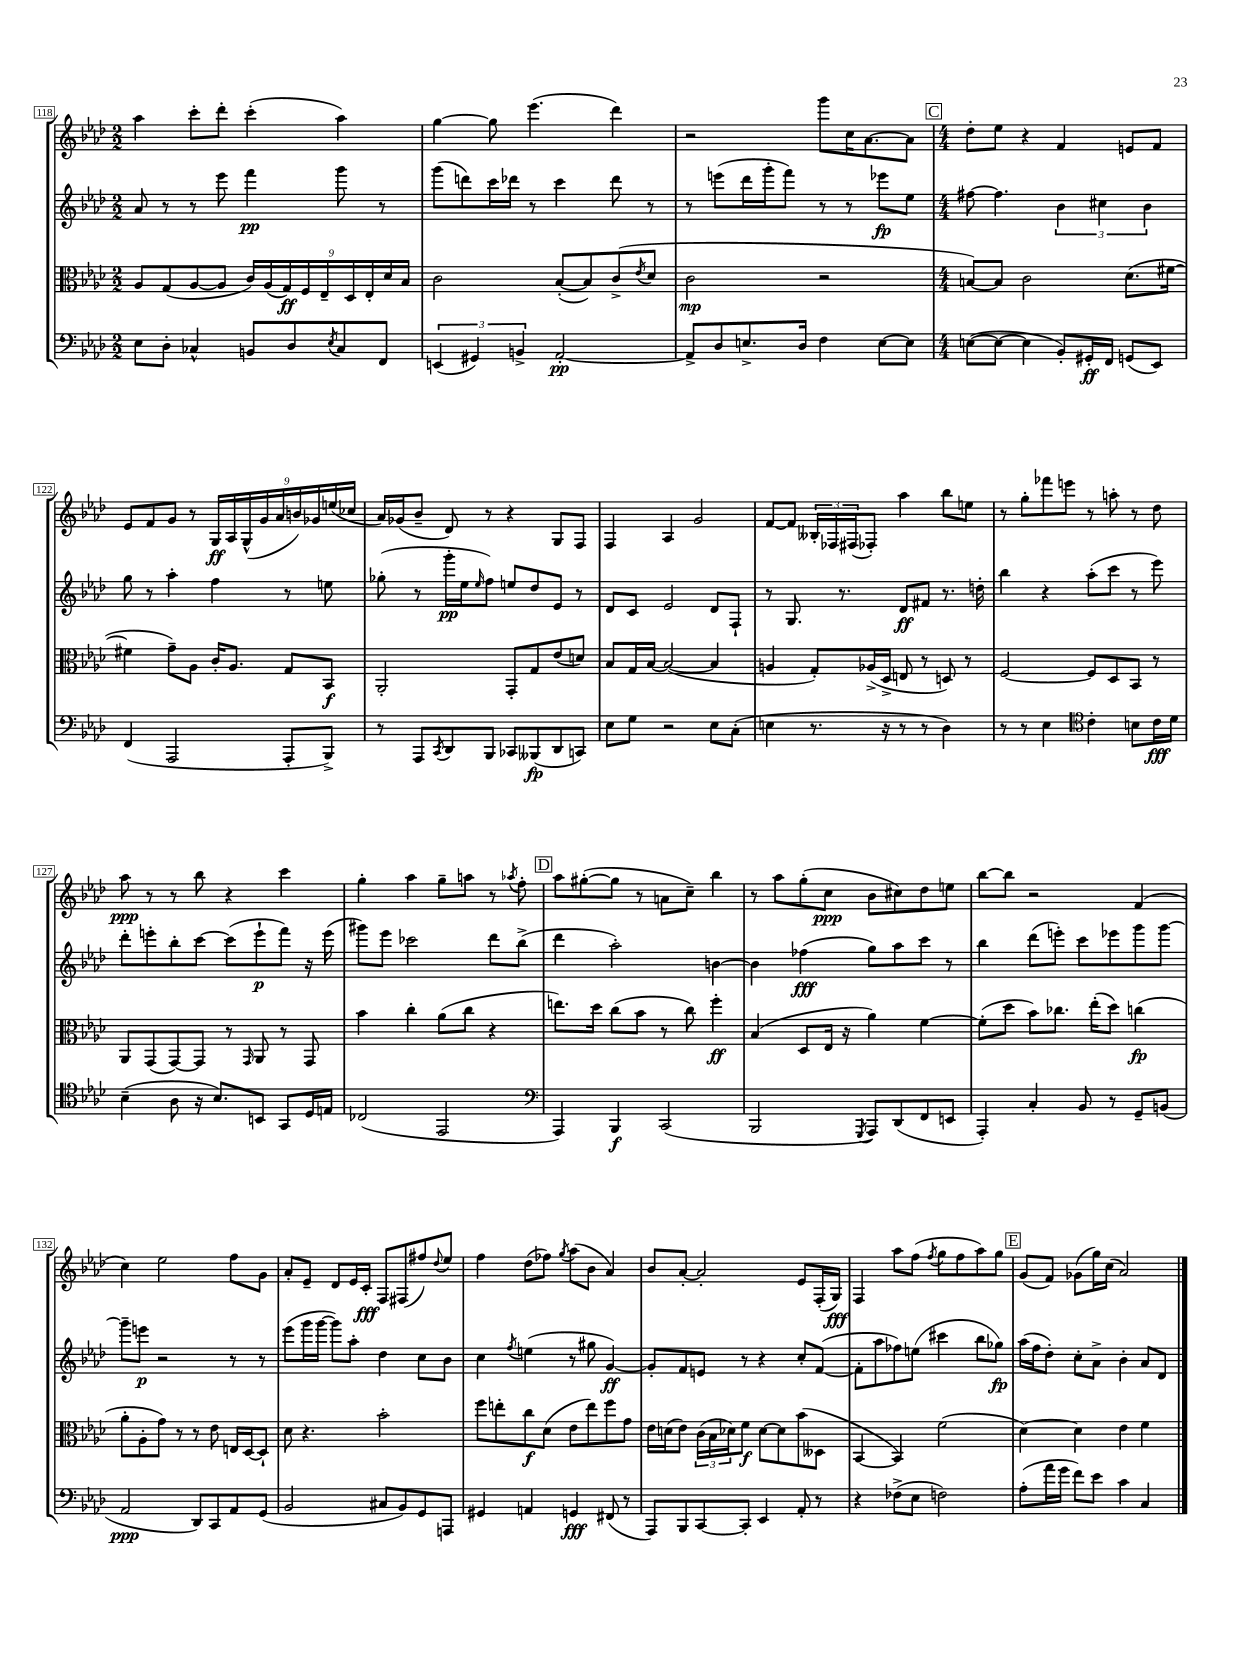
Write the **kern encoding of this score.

**kern	**dynam	**kern	**dynam	**kern	**dynam	**kern	**dynam
*part4	*part4	*part3	*part3	*part2	*part2	*part1	*part1
*staff4	*staff4	*staff3	*staff3	*staff2	*staff2	*staff1	*staff1
*clefF4	*	*clefC3	*	*clefG2	*	*clefG2	*
*k[b-e-a-d-]	*	*k[b-e-a-d-]	*	*k[b-e-a-d-]	*	*k[b-e-a-d-]	*
*M2/2	*	*M2/2	*	*M2/2	*	*M2/2	*
=118	=118	=118	=118	=118	=118	=118	=118
8E-\L	.	8A-/L	.	8a-/	.	4aa-\	.
8D-'\J	.	(8G/	.	8r	.	.	.
4C-X^^/	.	[8A-/	.	8r	.	8ccc'\L	.
.	.	8A-/J]	.	8eee-\	.	8ddd-'\J	.
8BBn/L	.	18c/LL)	.	4fff\	pp	(4ccc'\	.
.	.	(18A-/	.	.	.	.	.
.	.	18G/)	ff	.	.	.	.
8D-/	.	.	.	.	.	.	.
.	.	18F/	.	.	.	.	.
.	.	18E-~/	.	.	.	.	.
8qE-/	.	.	.	.	.	.	.
8C-/	.	.	.	8ggg\	.	4aa-\)	.
.	.	18D-/	.	.	.	.	.
.	.	18E-'/	.	.	.	.	.
8FF/J	.	.	.	8r	.	.	.
.	.	18d-/	.	.	.	.	.
.	.	18B-/JJ	.	.	.	.	.
=119	=119	=119	=119	=119	=119	=119	=119
(6EEn/	.	2c\	.	(8ggg\L	.	[4gg\	.
.	.	.	.	8dddn\)	.	.	.
6GG#X/)	.	.	.	.	.	.	.
.	.	.	.	16ccc\L	.	8gg\]	.
.	.	.	.	16ddd-X\JJ	.	.	.
6BBn^/	.	.	.	.	.	.	.
.	.	.	.	8r	.	(4.eee-\	.
[2AA-'/	pp	([8B-'/L	.	4ccc\	.	.	.
.	.	8B-/])	.	.	.	.	.
.	.	(8c^/	.	8ddd-\	.	4ddd-\)	.
.	.	8qe-/	.	.	.	.	.
.	.	8d-/J	.	8r	.	.	.
=120	=120	=120	=120	=120	=120	=120	=120
8AA-^/L]	.	2c\	mp	8r	.	2r	.
8D-/	.	.	.	(8eeen\L	.	.	.
8.En^/	.	.	.	16ddd-\L	.	.	.
.	.	.	.	16ggg'\J	.	.	.
.	.	.	.	8fff\J)	.	.	.
16D-/Jk	.	.	.	.	.	.	.
4F\	.	2r	.	8r	.	8ggg\L	.
.	.	.	.	8r	.	16cc\K	.
.	.	.	.	.	.	[8.a-\	.
[8E\L	.	.	.	8eee-X\L	fp	.	.
8E\J]	.	.	.	8ee-\J	.	8a-\J]	.
!!LO:REH:place=s1:t=C
=121	=121	=121	=121	=121	=121	=121	=121
*M4/4	*	*M4/4	*	*M4/4	*	*M4/4	*
([8En\L	.	[8Bn/L)	.	[8ff#X\	.	8dd-'\L	.
8E\J_	.	8B/J]	.	4.ff#\]	.	8ee-\J	.
4E\]	.	2c\	.	.	.	4r	.
8BB-'/L)	.	.	.	6b-\	.	4f/	.
16GG#X'/L	ff	.	.	.	.	.	.
.	.	.	.	6cc#X\	.	.	.
16FF/JJ	.	.	.	.	.	.	.
(8GGn/L	.	(8.d-\L	.	.	.	8en/L	.
.	.	.	.	6b-\	.	.	.
8EE-/J)	.	.	.	.	.	8f/J	.
.	.	[16f#X\Jk	.	.	.	.	.
!!LO:LB:g=z
=122	=122	=122	=122	=122	=122	=122	=122
(4FF/	.	4f#X\]	.	8gg\	.	8e-/L	.
.	.	.	.	8r	.	8f/	.
2AAA-/	.	8g~\L)	.	4aa-'\	.	8g/J	.
.	.	8A-\J	.	.	.	8r	.
.	.	16c'/KL	.	4ff\	.	18G/LL	ff
.	.	.	.	.	.	18A-/	.
.	.	8.A-/J	.	.	.	.	.
.	.	.	.	.	.	(18G^^/	.
.	.	.	.	.	.	18g/	.
.	.	.	.	.	.	18a-/	.
8AAA-'/L	.	8G/L	.	8r	.	.	.
.	.	.	.	.	.	18bn/)	.
.	.	.	.	.	.	18g-X/	.
8BBB-^/J)	.	8BB-/J	f	8een\	.	.	.
.	.	.	.	.	.	(18een/	.
.	.	.	.	.	.	18cc-X/JJ	.
=123	=123	=123	=123	=123	=123	=123	=123
8r	.	2AA-'/	.	(8gg-X'\	.	16a-/LL)	.
.	.	.	.	.	.	(16g-X/J	.
8AAA-/L	.	.	.	8r	.	8b-~/J	.
8qCC/	.	.	.	.	.	.	.
8DD-/	.	.	.	16ggg'\LL	pp	8d-/)	.
.	.	.	.	16ee-\J	.	.	.
.	.	.	.	16qqee-/	.	.	.
8BBB-/J	.	.	.	8ff\J)	.	8r	.
8CC-X/L	.	8GG'/L	.	8een/L	.	4r	.
(8BBB--X/	fp	8G/	.	8dd-/	.	.	.
8DD-/	.	(8e-/	.	8e-/J	.	8G/L	.
8CCn/J)	.	8dn/J)	.	8r	.	8F/J	.
=124	=124	=124	=124	=124	=124	=124	=124
8E-\L	.	8B-/L	.	8d-/L	.	4F/	.
8G\J	.	16G/L	.	8c/J	.	.	.
.	.	[16B-/JJ	.	.	.	.	.
2r	.	(2B-/_	.	2e-/	.	4A-/	.
.	.	.	.	.	.	2g/	.
8E-\L	.	4B-/]	.	8d-/L	.	.	.
(8C'\J	.	.	.	8F`/J	.	.	.
=125	=125	=125	=125	=125	=125	=125	=125
4En\	.	4An/	.	8r	.	[8f/L	.
.	.	.	.	8.G/	.	8f/J]	.
8.r	.	8G'/L)	.	.	.	24B--X'/LL	.
.	.	.	.	.	.	24F-X/	.
.	.	.	.	8.r	.	.	.
.	.	.	.	.	.	(24F#X/J	.
.	.	(16A-X^/L	.	.	.	8F-X'/J)	.
16r	.	16D-^/JJ	.	.	.	.	.
8r	.	8En/	.	8d-/L	ff	4aa-\	.
8r	.	8r	.	8f#X/J	.	.	.
4D-\)	.	8Dn/)	.	8.r	.	8bb-\L	.
.	.	8r	.	.	.	8een\J	.
.	.	.	.	16ddn'\	.	.	.
=126	=126	=126	=126	=126	=126	=126	=126
8r	.	[2F/	.	4bb-\	.	8r	.
8r	.	.	.	.	.	8gg'\L	.
4E-\	.	.	.	4r	.	8fff-X\	.
.	.	.	.	.	.	8eeen\J	.
*clefC4	*	*	*	*	*	*	*
4c'\	.	8F/L]	.	(8aa-'\L	.	8r	.
.	.	8D-/	.	8ccc\J	.	8aan'\	.
8Bn\L	.	8BB-/J	.	8r	.	8r	.
16c\L	fff	8r	.	8eee-\)	.	8dd-\	.
16d-\JJ	.	.	.	.	.	.	.
!!LO:LB:g=z
=127	=127	=127	=127	=127	=127	=127	=127
(4B-~\	.	8AA-/L	.	8ddd-'\L	.	8aa-\	ppp
.	.	(8GG/	.	8eeen'\	.	8r	.
8A-\	.	[8GG/)	.	8bb-'\	.	8r	.
16r	.	8GG/J]	.	[8ccc\J	.	8bb-\	.
8.B-/L)	.	.	.	.	.	.	.
.	.	8r	.	(8ccc\L]	.	4r	.
.	.	16qqGG/	.	.	.	.	.
8BBn/J	.	8AA-/	.	8eee`\	p	.	.
8GG/L	.	8r	.	8fff\J)	.	4ccc\	.
16D-/L	.	8GG/	.	16r	.	.	.
16En/JJ	.	.	.	(16eee\	.	.	.
=128	=128	=128	=128	=128	=128	=128	=128
(2C-X/	.	4b-\	.	8ggg#X\L)	.	4gg'\	.
.	.	.	.	8eee-\J	.	.	.
.	.	4cc'\	.	2ccc-X\	.	4aa-\	.
2EE-/	.	(8a-\L	.	.	.	8gg~\L	.
.	.	8cc\J	.	.	.	8aan\J	.
.	.	4r	.	8ddd-\L	.	8r	.
.	.	.	.	.	.	8qaa-X/	.
.	.	.	.	(8bb-^\J	.	8ff'\	.
!!LO:REH:place=s1:t=D
=129	=129	=129	=129	=129	=129	=129	=129
*clefF4	*	*	*	*	*	*	*
4AAA-/)	.	8.een\L)	.	4ddd-\	.	8aa-\L	.
.	.	.	.	.	.	([8gg#X'\	.
.	.	16dd-\Jk	.	.	.	.	.
4BBB-/	f	(8cc\L	.	2aa-'\)	.	8gg#\J]	.
.	.	8b-\J	.	.	.	8r	.
(2CC/	.	8r	.	.	.	8an\L	.
.	.	8cc\)	.	.	.	8cc~\J)	.
.	.	4ff'\	ff	[4bn\	.	4bb-\	.
=130	=130	=130	=130	=130	=130	=130	=130
2BBB-/	.	(4B-/	.	4b\]	.	8r	.
.	.	.	.	.	.	8aa-\L	.
.	.	8D-/L	.	(4ff-X\	fff	(8gg'\	.
.	.	16E-/Jk	.	.	.	8cc\J	ppp
.	.	16r	.	.	.	.	.
8qGGG/	.	.	.	.	.	.	.
8AAA-/L)	.	4a-\)	.	8gg\L)	.	8b-\L	.
(8DD-/	.	.	.	8aa-\	.	8cc#X\)	.
8FF/	.	[4f\	.	8ccc\J	.	8dd-\	.
8EEn/J	.	.	.	8r	.	8een\J	.
=131	=131	=131	=131	=131	=131	=131	=131
4AAA-'/)	.	(8f'\L]	.	4bb-\	.	[8bb-\L	.
.	.	8dd-\J	.	.	.	8bb-\J]	.
4C'/	.	8b-\L)	.	(8ddd-\L	.	2r	.
.	.	8.cc-X\J	.	8eeen'\J)	.	.	.
8BB-/	.	.	.	8ccc\L	.	.	.
.	.	(16ee-'\KL	.	.	.	.	.
8r	.	8dd-\J)	.	8eee-X\	.	.	.
8GG~/L	.	(4ccn\	fp	8ggg\	.	(4f/	.
(8BBn/J	.	.	.	[8ggg\J	.	.	.
!!LO:LB:g=z
=132	=132	=132	=132	=132	=132	=132	=132
2AA-/	ppp	8a-'\L	.	8ggg~\L]	.	4cc\)	.
.	.	8A-'\	.	8eeen\J	p	.	.
.	.	8g\J)	.	2r	.	2ee-\	.
.	.	8r	.	.	.	.	.
8DD-/L)	.	8r	.	.	.	.	.
8CC/	.	8e-\	.	.	.	.	.
8AA-/	.	16En/LL	.	8r	.	8ff\L	.
.	.	[16D-/J	.	.	.	.	.
(8GG/J	.	8D-`/J]	.	8r	.	8g\J	.
=133	=133	=133	=133	=133	=133	=133	=133
2BB-/	.	8d-\	.	(8eee-\L	.	8a-'/L	.
.	.	4.r	.	16ggg\L	.	8e-~/J	.
.	.	.	.	[16ggg\JJ	.	.	.
.	.	.	.	8ggg\L])	.	8d-/L	.
.	.	.	.	8aa-'\J	.	16e-/L	.
.	.	.	.	.	.	16c'/JJ	fff
8C#X/L	.	2b-'\	.	4dd-\	.	8F/L	.
8BB-/)	.	.	.	.	.	(8F#X/	.
8GG/	.	.	.	8cc\L	.	8ff#X/)	.
.	.	.	.	.	.	8qqdd-/	.
8AAAn/J	.	.	.	8b-\J	.	8ee-/J	.
=134	=134	=134	=134	=134	=134	=134	=134
4GG#X/	.	8ff\L	.	4cc\	.	4ff\	.
.	.	8een'\	.	.	.	.	.
.	.	.	.	8qff/	.	.	.
4AAn/	.	8cc\	f	(4een\	.	(8dd-\L	.
.	.	(8d-\J	.	.	.	8ff-X\J)	.
.	.	.	.	.	.	8qgg/	.
4GGn/	fff	8e-\L	.	8r	.	(8aa-\L	.
.	.	8ee\)	.	8gg#X\	.	8b-\J	.
(8FF#X/	.	8ff\	.	[4g/)	ff	4a-/)	.
8r	.	8g\J	.	.	.	.	.
=135	=135	=135	=135	=135	=135	=135	=135
8AAA-/L)	.	16e-\LL	.	8g'/L]	.	8b-/L	.
.	.	(16dn\J	.	.	.	.	.
8BBB-/	.	8e-\J)	.	8f/	.	[8a-'/J	.
[8CC/	.	(24c\LL	.	8en/J	.	2a-'/]	.
.	.	24B-\	.	.	.	.	.
.	.	24d-X\J)	.	.	.	.	.
8CC'/J]	.	8f\J	f	8r	.	.	.
4EE-/	.	[8d-\L	.	4r	.	.	.
.	.	8d-\]	.	.	.	.	.
8AA-'/	.	(8b-\	.	8cc'/L	.	8e-/L	.
8r	.	8D--X\J	.	([8f/J	.	(16F'/L	.
.	.	.	.	.	.	16G/JJ)	fff
=136	=136	=136	=136	=136	=136	=136	=136
4r	.	[4BB-/	.	8f'\L]	.	4F/	.
.	.	.	.	8aa-\	.	.	.
(8F-X^\L	.	4BB-/])	.	8ff-X\)	.	8aa-\L	.
8E-\J	.	.	.	(8een\J	.	(8ff\J	.
.	.	.	.	.	.	8qff/	.
2Fn\)	.	(2f\	.	4ccc#X\	.	8gg\L	.
.	.	.	.	.	.	8ff\	.
.	.	.	.	8bb-\L	.	8aa-\)	.
.	.	.	.	8gg-X\J)	fp	8gg\J	.
!!LO:REH:place=s1:t=E
=137	=137	=137	=137	=137	=137	=137	=137
(8A-'\L	.	[4d-\)	.	(16aa-\LL	.	(8g/L	.
.	.	.	.	16ff\J	.	.	.
16a-\L	.	.	.	8dd-'\J)	.	8f/J)	.
16g\JJ	.	.	.	.	.	.	.
8f\L)	.	4d-\]	.	8cc'\L	.	(8g-X\L	.
8e-\J	.	.	.	8a-^\J	.	16gg\L)	.
.	.	.	.	.	.	(16cc\JJ	.
4c\	.	4e-\	.	4b-'\	.	2a-/)	.
4C/	.	4f\	.	8a-/L	.	.	.
.	.	.	.	8d-/J	.	.	.
==	==	==	==	==	==	==	==
*-	*-	*-	*-	*-	*-	*-	*-
